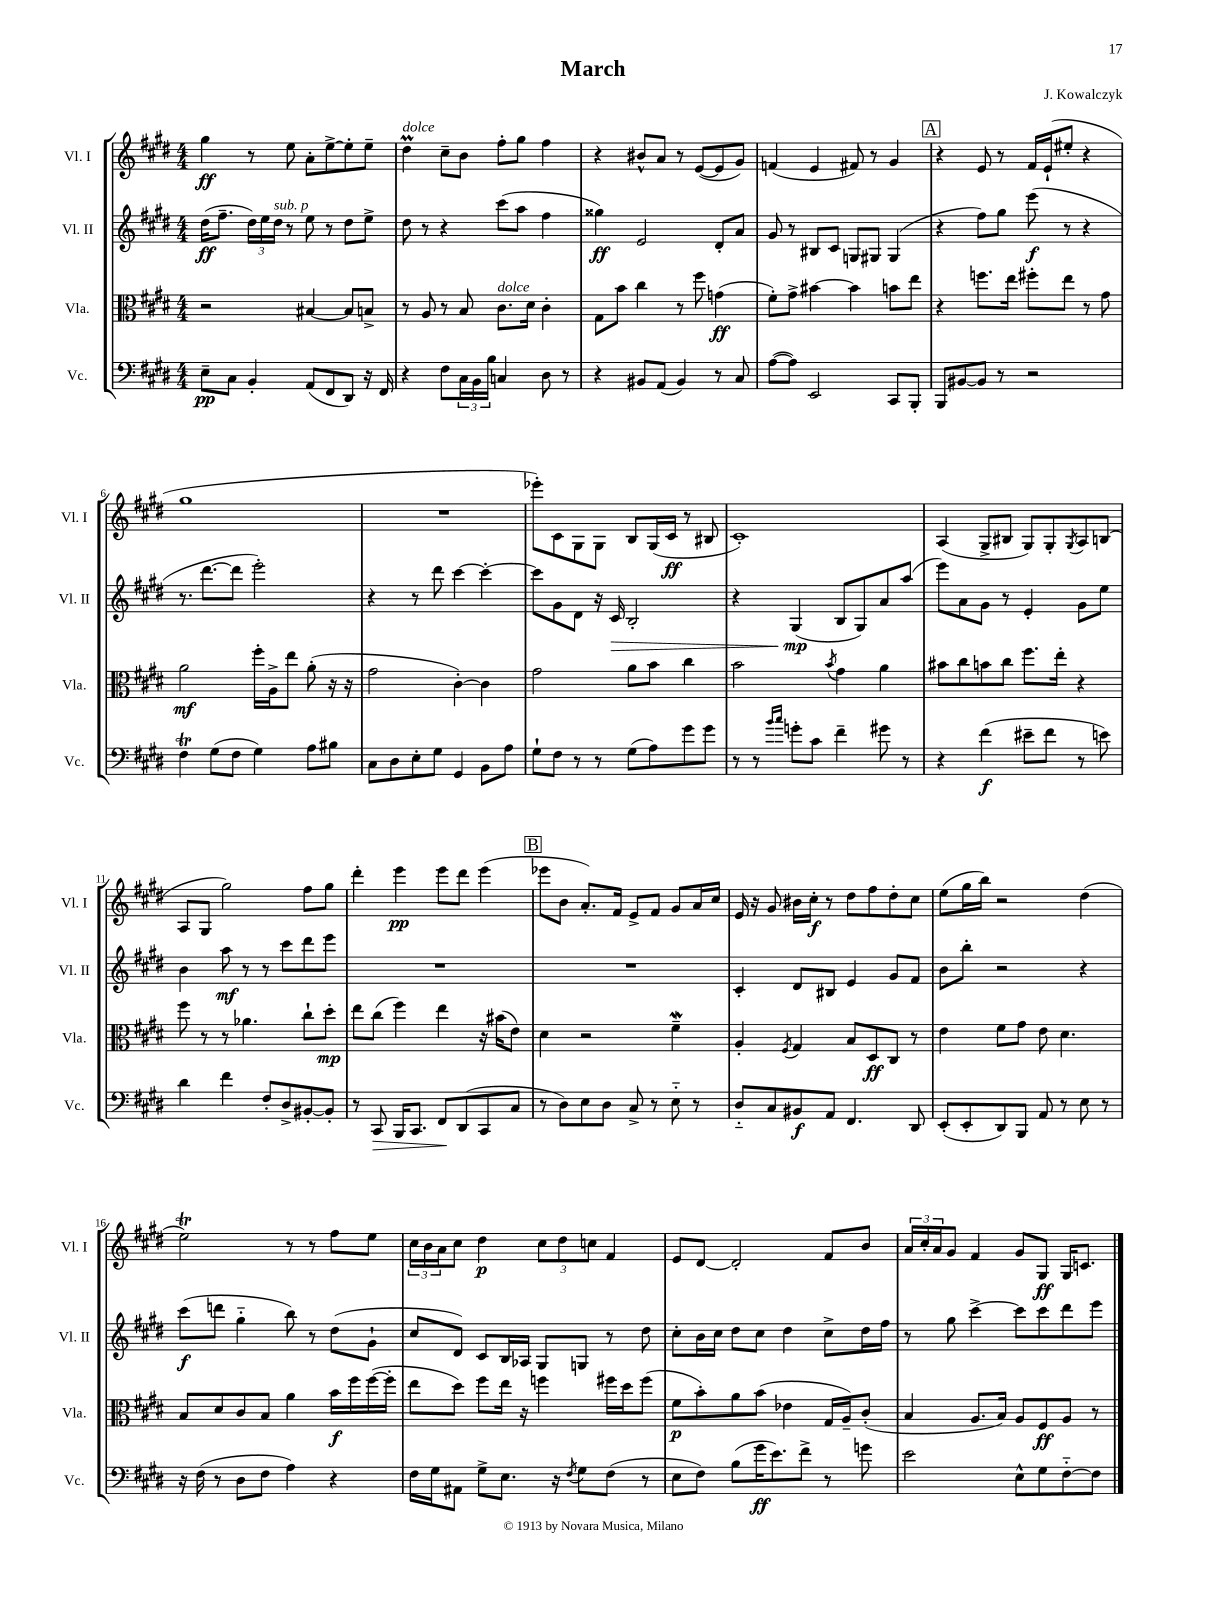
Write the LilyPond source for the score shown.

\header { title = "March" composer = "J. Kowalczyk" }
<<
\new StaffGroup <<
\new Staff = "s0" \with { instrumentName = "Vl. I" shortInstrumentName = "Vl. I" } {
    \clef treble \key e \major \numericTimeSignature \time 4/4
    gis''4\ff r8 e''8 a'8-. e''8~-> e''8-. e''8-- |
    dis''4\prall^\markup { \italic "dolce" } cis''8-- b'8 fis''8-. gis''8 fis''4 |
    r4 bis'8-^ a'8 r8 e'8~( e'8 gis'8) |
    f'4( e'4 fis'8) r8 gis'4 |
    \mark \markup { \box "A" } r4 e'8 r8 fis'16 e'16-!( eis''8-. r4 |
    gis''1 |
    R1 |
    ees'''8-.) cis'8 gis8 gis8 b8 gis16( cis'16\ff r8 bis8 |
    cis'1-.) |
    a4( gis8-> bis8 gis8) gis8-. \acciaccatura { gis8 } a8 b8( |
    a8 gis8 gis''2) fis''8 gis''8 |
    dis'''4-. e'''4\pp e'''8 dis'''8 e'''4( |
    \mark \markup { \box "B" } ees'''8 b'8 a'8.-.) fis'16 e'8-> fis'8 gis'8 a'16 cis''16 |
    e'16 r16 gis'8 bis'16 cis''16-.\f r8 dis''8 fis''8 dis''8-. cis''8 |
    e''8( gis''16 b''16) r2 dis''4( |
    e''2\trill) r8 r8 fis''8 e''8 |
    \tuplet 3/2 { cis''16 b'16 a'16 } cis''8 dis''4\p \tuplet 3/2 { cis''8 dis''8 c''8 } fis'4 |
    e'8 dis'8~ dis'2-. fis'8 b'8 |
    \tuplet 3/2 { a'16 cis''16-. a'16 } gis'8 fis'4 gis'8 gis8\ff gis16 c'8. \bar "|." |
}
\new Staff = "s1" \with { instrumentName = "Vl. II" shortInstrumentName = "Vl. II" } {
    \clef treble \key e \major \numericTimeSignature \time 4/4
    dis''16\ff( fis''8.-- \tuplet 3/2 { dis''16) e''16 dis''16^\markup { \italic "sub. p" } } r8 e''8 r8 dis''8 e''8-> |
    dis''8 r8 r4 cis'''8( a''8 fis''4 |
    gisis''4\ff) e'2 dis'8-. a'8 |
    gis'8 r8 bis8 cis'8 g8 gis8 gis4( |
    \mark \markup { \box "A" } r4 fis''8) gis''8 e'''8\f( r8 r4 |
    r8. dis'''8.~ dis'''8 e'''2-.) |
    r4 r8 dis'''8 cis'''4~ cis'''4~-. |
    cis'''8 gis'8 dis'8 r16 cis'16\> b2-. |
    r4 gis4\mp\!( b8 gis8) a'8 a''8( |
    e'''8) a'8 gis'8 r8 e'4-. gis'8 e''8 |
    b'4 a''8\mf r8 r8 cis'''8 dis'''8 e'''8 |
    R1 |
    \mark \markup { \box "B" } R1 |
    cis'4-. dis'8 bis8 e'4 gis'8 fis'8 |
    b'8 b''8-. r2 r4 |
    cis'''8\f( d'''8 gis''4-_ b''8) r8 dis''8( gis'8-! |
    cis''8 dis'8) cis'8 b16 aes16 gis8 g8 r8 dis''8 |
    cis''8-. b'16 cis''16 dis''8 cis''8 dis''4 cis''8-> dis''16 fis''16 |
    r8 gis''8 cis'''4~-> cis'''8 cis'''8 dis'''8 e'''8 \bar "|." |
}
\new Staff = "s2" \with { instrumentName = "Vla." shortInstrumentName = "Vla." } {
    \clef alto \key e \major \numericTimeSignature \time 4/4
    r2 bis4~ bis8 b8-> |
    r8 a8 r8 b8 cis'8.^\markup { \italic "dolce" } dis'16 cis'4-. |
    gis8 b'8 cis''4 r8 fis''8 g'4\ff( |
    fis'8-.) gis'8-> bis'4~ bis'4 b'8 e''8 |
    \mark \markup { \box "A" } r4 f''8. e''16 fis''8-. e''8 r8 gis'8 |
    a'2\mf fis''16-. a16-> e''8 a'8-.( r16 r16 |
    gis'2 cis'4~-.) cis'4 |
    gis'2 a'8 b'8 cis''4 |
    b'2 \acciaccatura { b'8 } gis'4 a'4 |
    bis'8 cis''8 b'8 cis''8 fis''8. e''16-. r4 |
    fis''8 r8 r8 aes'4. cis''8-! dis''8-.\mp |
    e''8 cis''8( fis''4) e''4 r16 bis'16( e'8) |
    \mark \markup { \box "B" } dis'4 r2 fis'4--\mordent |
    a4-. \acciaccatura { fis8 } gis4 b8 dis8\ff cis8 r8 |
    e'4 fis'8 gis'8 e'8 dis'4. |
    b8 dis'8 cis'8 b8 a'4 b'16\f fis''16 fis''16~( fis''16-. |
    e''8 dis''8) fis''8 e''16 r16 f''4 fis''16 dis''16 fis''8( |
    fis'8\p b'8-.) a'8 b'8( ees'4 gis16 a16--) cis'8-.( |
    b4 a8. b16) a8 fis8\ff a8 r8 \bar "|." |
}
\new Staff = "s3" \with { instrumentName = "Vc." shortInstrumentName = "Vc." } {
    \clef bass \key e \major \numericTimeSignature \time 4/4
    e8--\pp cis8 b,4-. a,8( fis,8 dis,8) r16 fis,16 |
    r4 fis8 \tuplet 3/2 { cis16 b,16 b16 } c4 dis8 r8 |
    r4 bis,8 a,8( bis,4) r8 cis8 |
    a8~( a8) e,2 cis,8 b,,8-. |
    \mark \markup { \box "A" } b,,8 bis,8~ bis,8 r8 r2 |
    fis4\trill gis8( fis8 gis4) a8 bis8 |
    cis8 dis8 e8-. gis8 gis,4 b,8 a8 |
    gis8-! fis8 r8 r8 gis8( a8) gis'8 gis'8 |
    r8 r8 \grace { b'16 cis''16 } g'8-. cis'8 fis'4-- gis'8 r8 |
    r4 fis'4\f( eis'8-- fis'8 r8 e'8) |
    dis'4 fis'4 fis8-. dis8-> bis,8~-. bis,8-. |
    r8 cis,8\> b,,16 cis,8. fis,8\! dis,8( cis,8 cis8 |
    \mark \markup { \box "B" } r8 dis8) e8 dis8 cis8-> r8 e8-_ r8 |
    dis8-_ cis8 bis,8\f a,8 fis,4. dis,8 |
    e,8-.( e,8-. dis,8) b,,8 a,8 r8 e8 r8 |
    r16 fis16( r8 dis8 fis8 a4) r4 |
    fis16 gis16 ais,8 gis8-> e8. r16 \acciaccatura { fis8 } gis8 fis8( r8 |
    e8 fis8) b8( gis'16\ff e'8.) fis'8-> r8 g'8 |
    e'2 e8-^ gis8 fis8~-_ fis8 \bar "|." |
}
>>
>>
